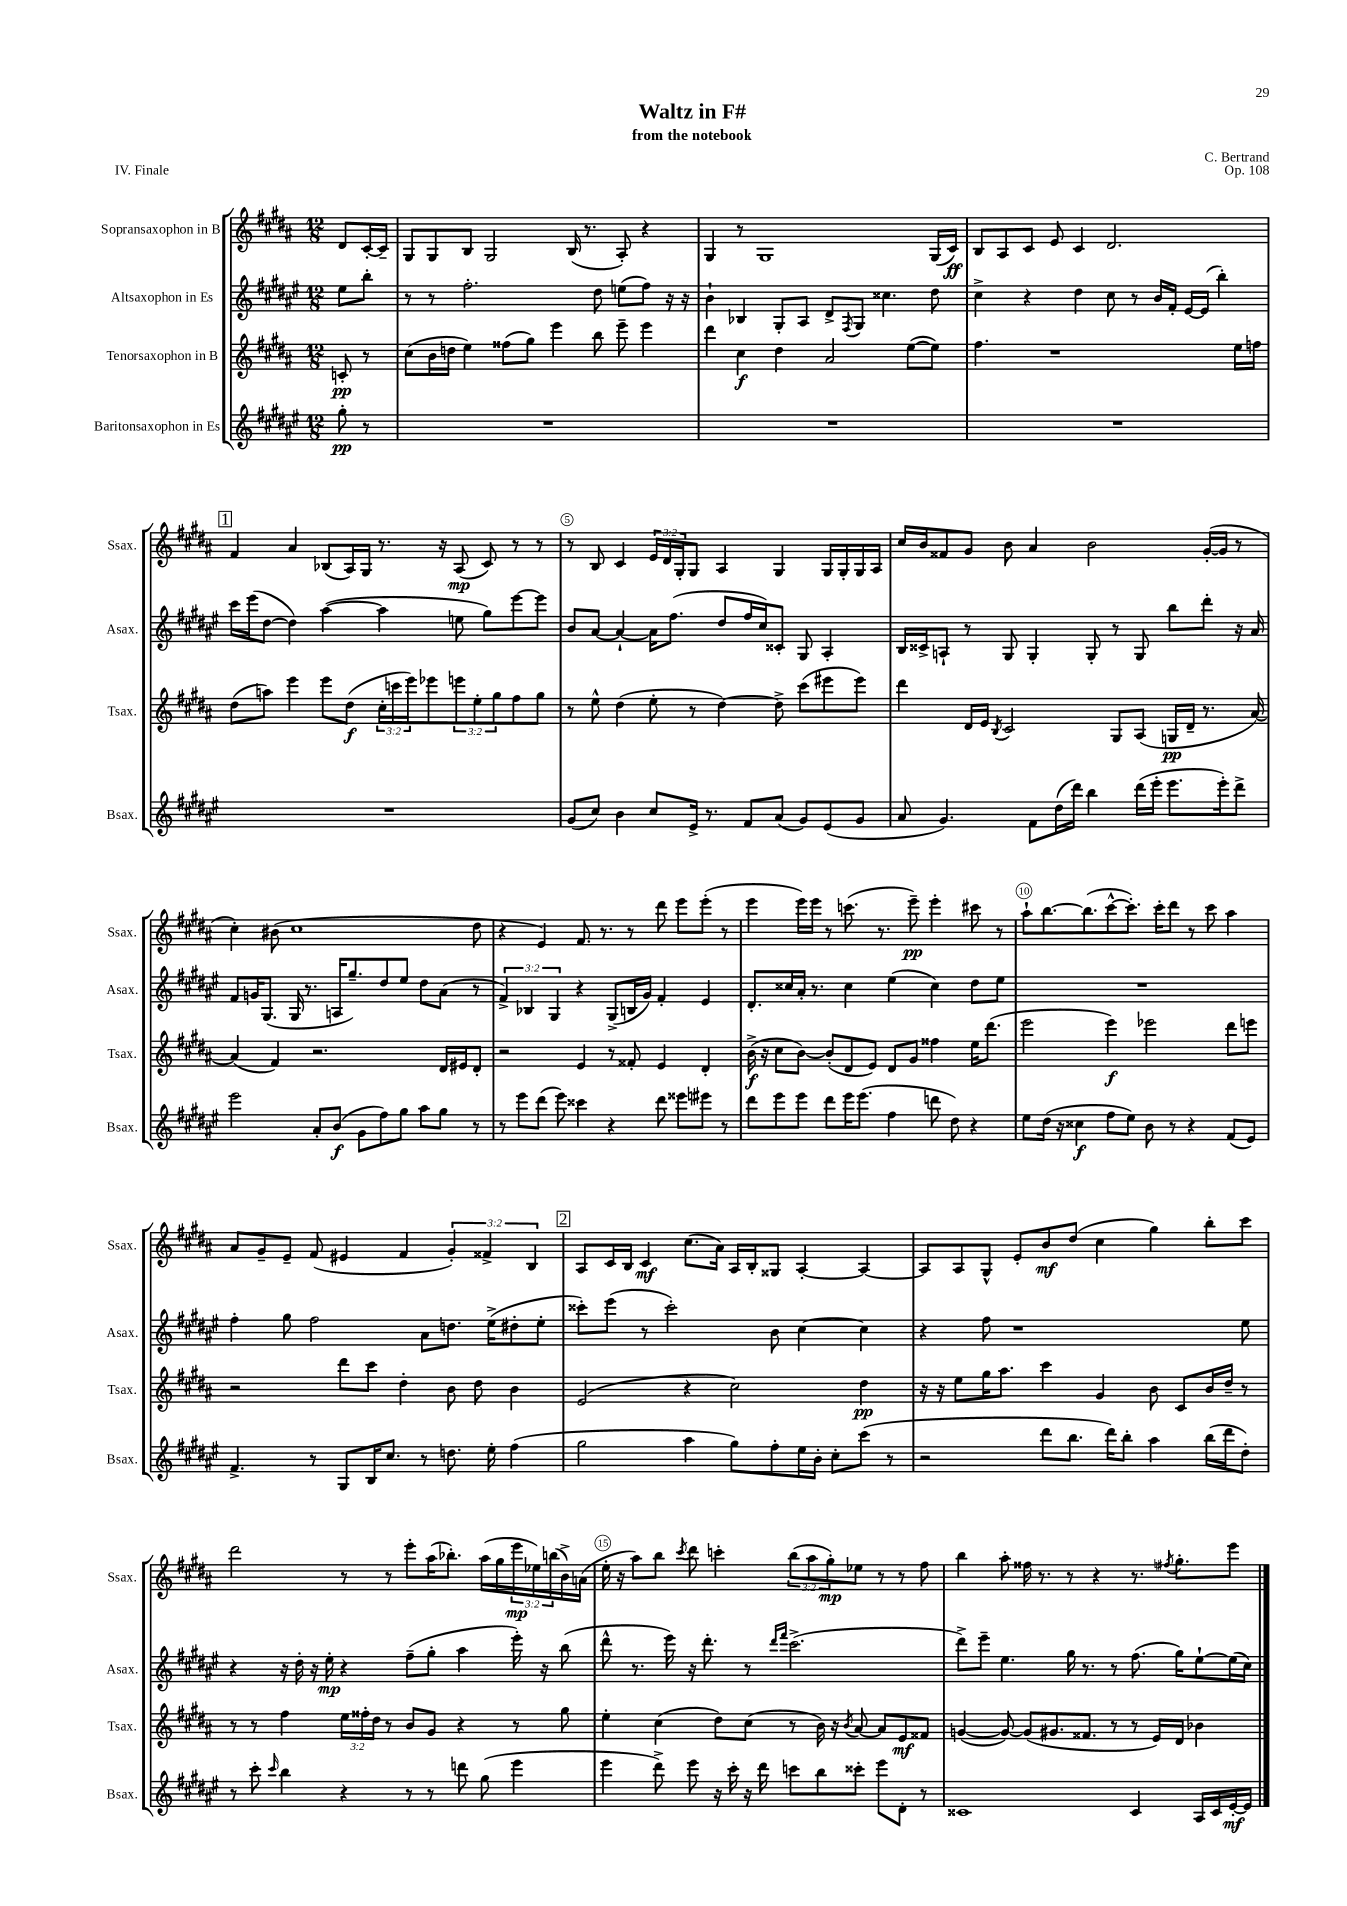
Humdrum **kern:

**kern	**kern	**kern	**kern
*staff4	*staff3	*staff2	*staff1
*clefG2	*clefG2	*clefG2	*clefG2
*k[f#c#g#d#a#e#]	*k[f#c#g#d#a#]	*k[f#c#g#d#a#e#]	*k[f#c#g#d#a#]
*M12/8	*M12/8	*M12/8	*M12/8
8gg#'	8c'	8ee#	8d#
8r	8r	8bb'	[16c#'
.	.	.	16c#~]
=	=	=	=
1.r	(8cc#	8r	8G#
.	16b	8r	8G#
.	16dd	.	.
.	4ee)	2.ff#'	8B
.	.	.	2G#
.	(8ff##	.	.
.	8gg#)	.	.
.	4eee	.	.
.	.	.	(16B
.	.	.	8.r
.	8bb	8dd#	.
.	8eee~	(8ee	8A#')
.	4eee	8ff#)	4r
.	.	16r	.
.	.	16r	.
=	=	=	=
1.r	4ddd#	4b`	4G#
.	4cc#	4B-	8r
.	.	.	1G#
.	4dd#	8G#'	.
.	.	8A#	.
.	2a#	8d#^	.
.	.	8qF#	.
.	.	8G#	.
.	.	4.cc##	.
.	([8ee	.	.
.	8ee])	8dd#	(16G#
.	.	.	16c#)
=	=	=	=
1.r	4.ff#	4cc#^	8B
.	.	.	8A#
.	.	4r	8c#
.	1r	.	8e
.	.	4dd#	4c#
.	.	8cc#	2.d#
.	.	8r	.
.	.	16b	.
.	.	16f#'	.
.	.	[16e#	.
.	.	(16e#]	.
.	.	4bb')	.
.	16ee	.	.
.	16ff	.	.
=	=	=	=
1.r	(8dd#	16ccc#	4f#
.	.	(16eee#	.
.	8aa)	[8dd#	.
.	4eee	4dd#])	4a#
.	8eee	([4aa#	(8B-
.	(8dd#	.	16A#)
.	.	.	16G#
.	24cc#'	4aa#]	8.r
.	24ccc	.	.
.	24eee)	.	.
.	8eee-	.	.
.	.	.	16r
.	12eee	8ee	(8A#
.	12ee'	.	.
.	.	8gg#)	8c#)
.	12gg#	.	.
.	8ff#	[8eee#	8r
.	8gg#	8eee#]	8r
=	=	=	=
(8g#	8r	8b	8r
8cc#)	8ee^^	[8a#	8B
4b	(4dd#	4a#`_	4c#
8cc#	8ee'	16a#]	24e
.	.	.	24d#
.	.	(8.ff#	.
.	.	.	24G#'
16e#^	8r	.	8G#
8.r	.	.	.
.	[4dd#)	8dd#	4A#
8f#	.	16ff#	.
.	.	16cc#)	.
(8a#	8dd#^]	8c##'	4G#
8g#)	(8ccc#	8G#	.
(8e#	8eee#	4A#'	16G#
.	.	.	16G#'
8g#	8eee#)	.	16G#
.	.	.	16A#
=	=	=	=
8a#	4ddd#	16B	16cc#
.	.	16c##^	16b
4.g#)	.	8A`	8f##
.	16d#	8r	8g#
.	16e	.	.
.	8qB	.	.
.	2c#	8G#	8b
8f#	.	4G#'	4a#
(16dd#	.	.	.
16ddd#)	.	.	.
4bb	.	8G#'	2b
.	8G#	8r	.
(16ddd#	(8A#	8G#	.
16eee#'	.	.	.
8.eee#	16G	8bb	.
.	16d#~	.	.
.	8.r	8ddd#'	([16g#'
16eee#')	.	.	16g#]
8ddd#^	.	16r	8r
.	[16a#)	16a#	.
=	=	=	=
2eee#	(4a#]	8f#	4cc#')
.	.	16g	.
.	.	(8.G#	.
.	4f#)	.	(8b#
.	.	16G#	1cc#
.	.	8.r	.
8a#'	2.r	.	.
(8b	.	16A	.
.	.	8.gg#~)	.
8g#	.	.	.
8ff#)	.	8dd#	.
8gg#	.	8ee#	.
8aa#	.	8dd#	.
8gg#	16d#	(8a#	.
.	16e#	.	.
8r	8d#'	8r	8dd#
=	=	=	=
8r	2r	6f#^)	4r
8eee#	.	.	.
.	.	6B-	.
(8ddd#	.	.	4e)
.	.	6G#	.
8eee#)	.	.	.
4ccc##	4e	4r	8.f#
.	.	.	8.r
4r	8r	(8G#^	.
.	8f##'	16B	8r
.	.	16g#)	.
8ddd#	4e	4f#'	8ddd#
8eee##	.	.	8eee
8eee#	4d#'	4e#	(8eee'
8r	.	.	8r
=	=	=	=
8ddd#	(16b^	8.d#'	4eee
.	16r	.	.
8eee#	8cc#	.	.
.	.	16cc##	.
8eee#	[8b)	16a#'	16eee)
.	.	8.r	16eee
8ddd#	(8b']	.	8r
16eee#	8d#	4cc##	(8.ccc
(8.eee#	.	.	.
.	8e)	.	.
.	.	.	8.r
4ff#	8d#	(4ee#	.
.	8g#	.	8eee~)
8ddd	4ff##	4cc##)	4eee'
8dd#)	.	.	.
4r	16ee	8dd#	8ccc#
.	(8.ddd#	.	.
.	.	8ee#	8r
=	=	=	=
8ee#	2eee	1.r	8aa#`
(16dd#	.	.	[8.bb
16r	.	.	.
4cc##	.	.	.
.	.	.	(8.bb]
8ff#	4eee)	.	[8ccc#^^
8ee#)	.	.	8.ccc#'])
8b	2eee-	.	.
.	.	.	16ccc#'
8r	.	.	8ddd#
4r	.	.	8r
.	.	.	8ccc#
(8f#	8ddd#	.	4aa#
8e#)	8eee	.	.
=	=	=	=
4.f#^	2r	4ff#'	8a#
.	.	.	8g#~
.	.	8gg#	8e~
8r	.	2ff#	(8f#
8G#	8ddd#	.	4e#
16B	8ccc#	.	.
8.cc#	.	.	.
.	4dd#'	.	4f#
8r	.	8a#	.
8.dd	8b	8.dd	6g#')
.	8dd#	.	.
.	.	.	6f##^
16ee#'	.	(16ee#^	.
(4ff#	4b	8dd#'	.
.	.	.	6B
.	.	8ee#'	.
=	=	=	=
2gg#	(2e	8ccc##')	8A#
.	.	(8eee#	16c#
.	.	.	16B
.	.	8r	4c#
.	.	2ccc##')	.
4aa#	4r	.	(8.cc#
.	.	.	16a#)
8gg#)	2cc#)	.	16A#
.	.	.	16B'
8ff#'	.	8b	8G##
16ee#	.	[4cc#	[4A#'
16b'	.	.	.
8cc#'	.	.	.
(8ccc#	4dd#	4cc#]	4A#_
8r	.	.	.
=	=	=	=
2r	16r	4r	8A#]
.	16r	.	.
.	8ee	.	8A#
.	16gg#	8ff#	8G#^^
.	8.aa#	.	.
.	.	1r	8e'
8ddd#	4ccc#	.	8b
8.bb	.	.	(8dd#
.	4g#	.	4cc#
16ddd#)	.	.	.
8bb'	.	.	.
4aa#	8b	.	4gg#)
.	8c#	.	.
(16bb	16b	.	8bb'
16ddd#	16dd#~	.	.
8dd#')	8r	8ee#	8ccc#
=	=	=	=
8r	8r	4r	2ddd#
8ccc#'	8r	.	.
16qqccc#	.	.	.
4bb	4ff#	16r	.
.	.	16dd#'	.
.	.	16r	.
.	.	16ee#'	.
4r	24ee	4r	8r
.	24ff##'	.	.
.	24dd#	.	.
.	8r	.	8r
8r	8b	(8ff#~	8eee'
8r	8g#	8gg#'	(16aa#
.	.	.	8.bb-')
8ddd	4r	4aa#	.
(8gg#	.	.	(16aa#
.	.	.	16gg#
4eee#	8r	16eee#')	24eee
.	.	.	24ee-)
.	.	16r	.
.	.	.	(24bb
.	8gg#	(8bb	16b^)
.	.	.	(16a
=	=	=	=
4eee#	4ee'	8ddd#^^	16ee'
.	.	.	16r
.	.	8.r	8aa#)
8ddd#^)	(4cc#	.	8bb
.	.	16eee#)	.
.	.	.	8qccc#
8eee#	.	16r	8ddd#
.	.	8.ddd#'	.
16r	8dd#)	.	4ccc'
16ccc#'	.	.	.
16r	(8cc#	8r	.
16ddd#	.	.	.
.	.	16qqddd#	.
.	.	16qqfff#	.
8ccc	8r	(2.ccc#^	(12bb
.	.	.	12aa#
8bb	16b)	.	.
.	.	.	12gg#')
.	16r	.	.
.	8qb	.	.
8ccc##'	[8a#	.	8ee-
8eee#	8a#]	.	8r
8d#'	8e	.	8r
8r	8f##	.	8ff#
=	=	=	=
1c##	([4g	8ddd#^)	4bb
.	.	8eee#~	.
.	8g_)	4.ee#	8aa#'
.	(8g]	.	16ff##
.	.	.	8.r
.	8.g#	.	.
.	.	16gg#	8r
.	8.f##	8.r	.
.	.	.	4r
.	8r	8r	.
4c##	8r	(8.ff#	8.r
.	16e)	.	.
.	.	.	8qff#
.	16d#	16gg#)	8.gg#'
16A#	4b-	[8ee#`	.
16c##	.	.	.
[16e#'	.	(16ee#]	8eee
16e#]	.	16cc#)	.
==	==	==	==
*-	*-	*-	*-
